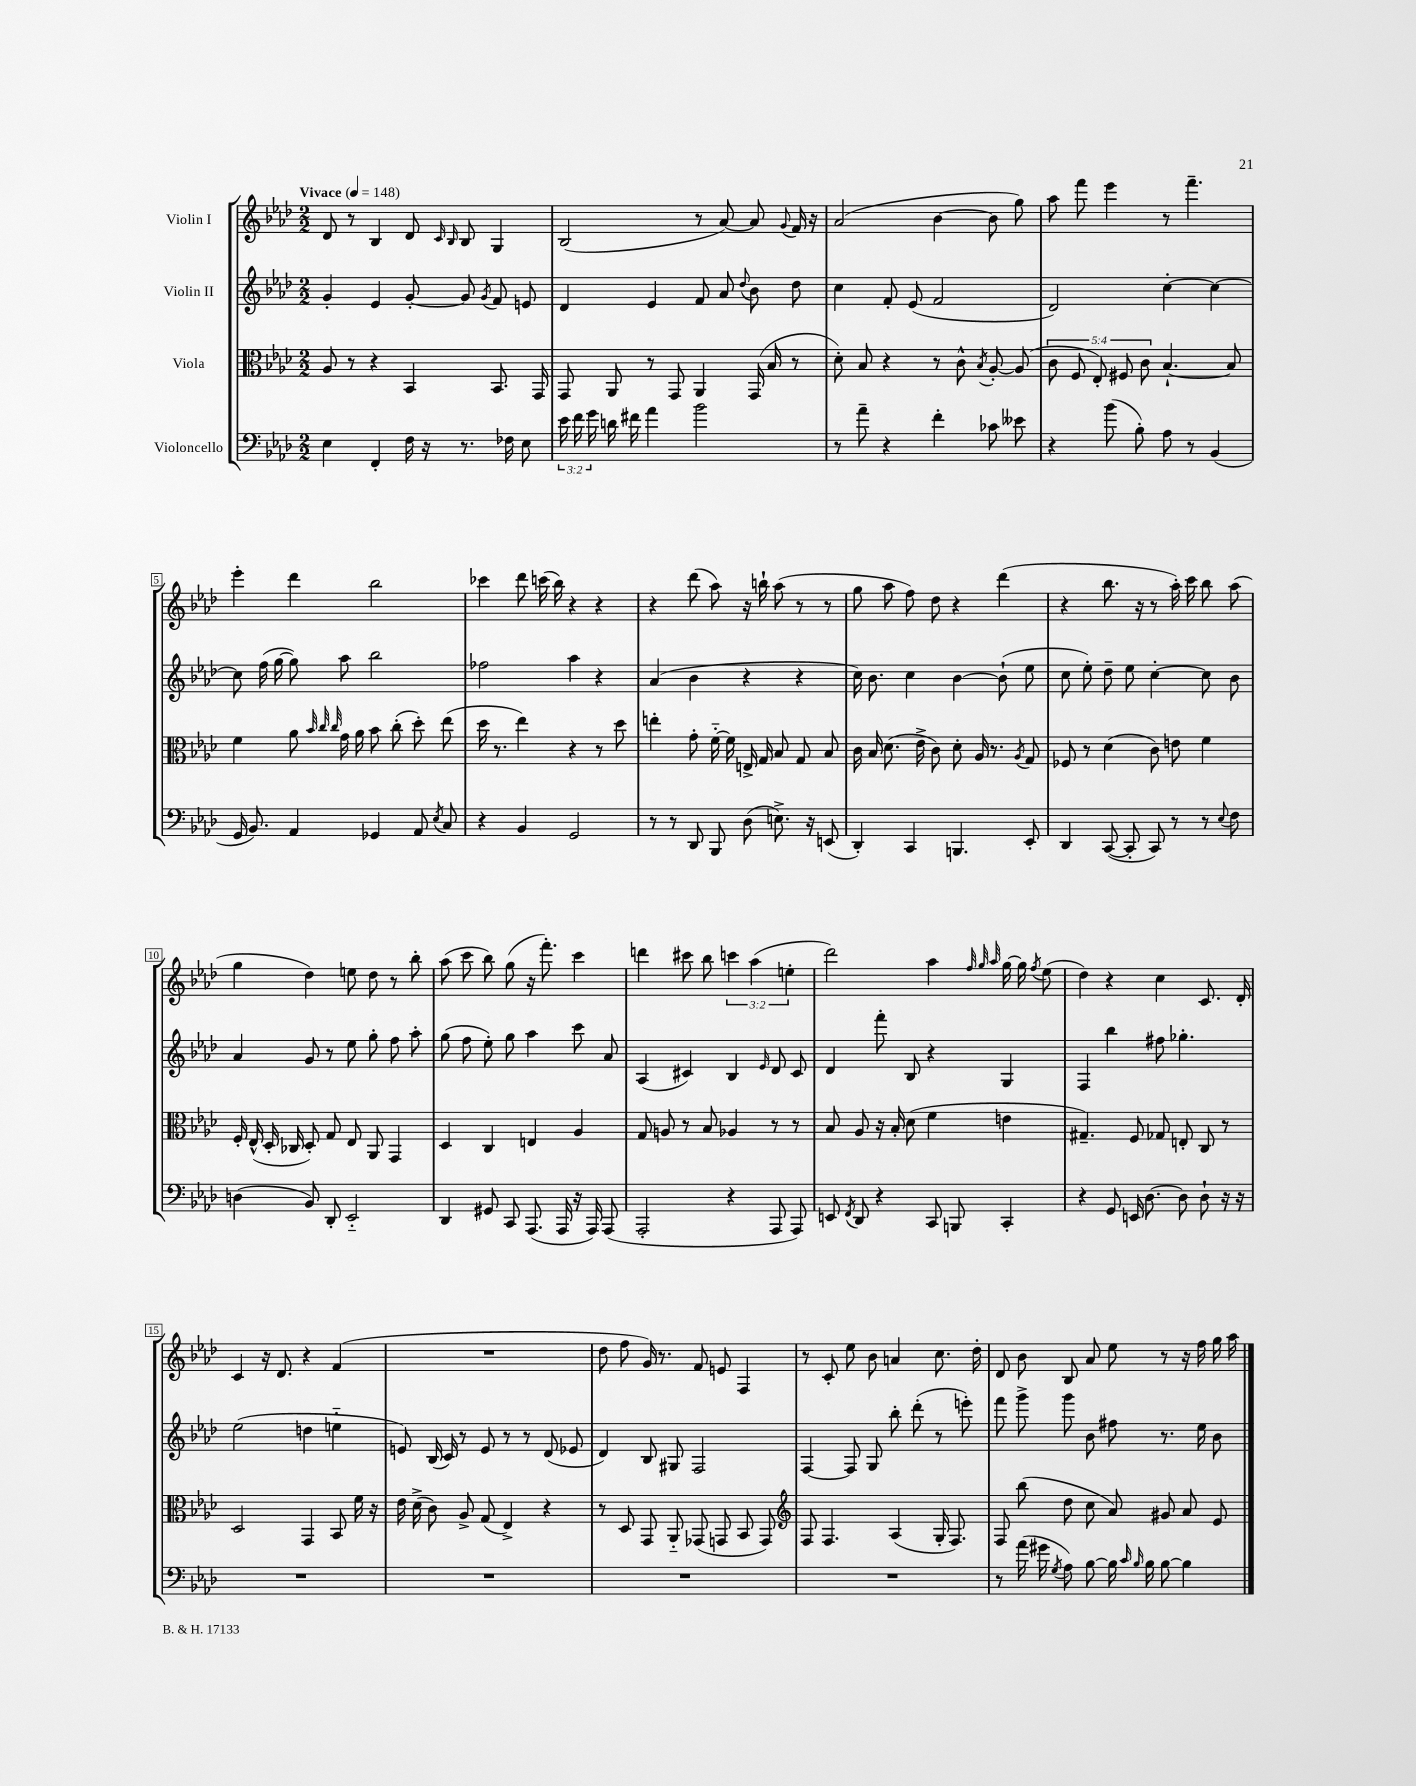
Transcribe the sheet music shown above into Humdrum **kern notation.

**kern	**kern	**kern	**kern
*part4	*part3	*part2	*part1
*staff4	*staff3	*staff2	*staff1
*I"Violoncello	*I"Viola	*I"Violin II	*I"Violin I
*clefF4	*clefC3	*clefG2	*clefG2
*k[b-e-a-d-]	*k[b-e-a-d-]	*k[b-e-a-d-]	*k[b-e-a-d-]
*M2/2	*M2/2	*M2/2	*M2/2
*MM148	*MM148	*MM148	*MM148
=1	=1	=1	=1
!	!	!	!LO:TX:a:B:t=Vivace
4E-\	8A-/	4g'/	8d-/
.	8r	.	8r
4FF'/	4r	4e-/	4B-/
16F\	4BB-/	[8g'/	8d-/
16r	.	.	.
.	.	.	16qqc/
.	.	.	16qqB-/
8.r	.	8g/]	8B-/
.	.	8qg/	.
.	8.BB-/	8f/	4G/
16F-X\	.	.	.
8E-\	.	8en/	.
.	16GG/	.	.
=2	=2	=2	=2
24e-\	8GG/	4d-/	(2B-/
24f\	.	.	.
24g\	.	.	.
16dn\	8AA-/	.	.
16f#X\	.	.	.
4a-\	8r	4e-/	.
.	8GG/	.	.
2b-\	4AA-/	8f/	8r
.	.	8a-/	[8a-/)
.	.	8qqdd-/	.
.	(16GG/	8b-\	8a-/]
.	16B-/	.	.
.	.	.	8qqg/
.	8r	8dd-\	16f/
.	.	.	16r
=3	=3	=3	=3
8r	8d-'\)	4cc\	(2a-/
8a-~\	8B-/	.	.
4r	4r	8f'/	.
.	.	(8e-/	.
4f'\	8r	2f/	[4b-\
.	8c^^\	.	.
.	8qB-/	.	.
8c-X\	[8A-'/	.	8b-\]
8e--X\	(8A-/]	.	8gg\)
=4	=4	=4	=4
4r	10c\	2d-/)	8aa-\
.	10F/	.	.
.	.	.	8fff\
.	10E-'/)	.	.
(8b-\	.	.	4eee-\
.	10F#X/	.	.
8B-'\)	.	.	.
.	10c\	.	.
8A-\	[4.B-`/	[4cc'\	8r
8r	.	.	4.fff~\
(4BB-/	.	4cc\_	.
.	8B-/]	.	.
!!LO:LB:g=z
=5	=5	=5	=5
16GG/	4f\	8cc\]	4eee-'\
8.BB-/)	.	.	.
.	.	(16ff\	.
.	.	[16gg\	.
4AA-/	8a-\	8gg\])	4ddd-\
.	32qqb-/	.	.
.	32qqcc/	.	.
.	32qqcc/	.	.
.	16g\	8aa-\	.
.	16a-\	.	.
4GG-X/	8b-\	2bb-\	2bb-\
.	(8cc'\	.	.
8AA-/	8dd-'\)	.	.
8qE-/	.	.	.
8C/	(8ee-\	.	.
=6	=6	=6	=6
4r	16dd-\	2ff-X\	4ccc-X\
.	8.r	.	.
4BB-/	4ee-\)	.	8ddd-\
.	.	.	(16cccn\
.	.	.	16bb-\)
2GG/	4r	4aa-\	4r
.	8r	4r	4r
.	8dd-\	.	.
=7	=7	=7	=7
8r	4een'\	(4a-/	4r
8r	.	.	.
8DD-/	8g'\	4b-\	(8ddd-\
8BBB-/	[16f\	.	8aa-\)
.	16f\]	.	.
(8D-\	16En^/	4r	16r
.	16G/	.	16bbn`\
8.En^\)	8B-/	.	(8aa-\
.	8G/	4r	8r
16r	.	.	.
(8EEn/	8B-/	.	8r
=8	=8	=8	=8
4DD-'/)	16c\	16cc\)	8gg\
.	16B-/	8.b-\	.
.	(8.d-\	.	8aa-\
4CC/	.	4cc\	8ff\)
.	16e-^\	.	.
.	8c\)	.	8dd-\
4.BBBn/	8d-'\	[4b-\	4r
.	16A-/	.	.
.	8.r	.	.
.	.	(8b-`\]	(4ddd-\
.	8qA-/	.	.
8EE-'/	8G/	8ee-\	.
=9	=9	=9	=9
4DD-/	8F-X/	8cc\	4r
.	8r	8ee-'\)	.
([8CC/	(4d-\	8dd-~\	8.bb-\
8CC'/]	.	8ee-\	.
.	.	.	16r
8CC/)	8c\)	[4cc'\	8r
8r	8en\	.	16aa-'\)
.	.	.	16ccc\
8r	4f\	8cc\]	8bb-\
8qqE-/	.	.	.
8F\	.	8b-\	(8aa-\
!!LO:LB:g=z
=10	=10	=10	=10
(4Dn\	16F'/	4a-/	4gg\
.	(16E-^^/	.	.
.	16D-'/	.	.
.	16C-X/	.	.
8BB-/)	8D-'/)	8g/	4dd-\)
8DD-'/	8G/	8r	.
2EE-/	8E-/	8ee-\	8een\
.	8AA-/	8gg'\	8dd-\
.	4GG/	8ff\	8r
.	.	8aa-'\	8bb-'\
=11	=11	=11	=11
4DD-/	4D-/	(8gg\	(8aa-\
.	.	8ff\	8ccc\
8GG#X/	4C/	8ee-'\)	8bb-\)
8CC/	.	8gg\	(8gg\
(8.AAA-/	4En/	4aa-\	16r
.	.	.	8.fff'\)
16AAA-/	.	.	.
16r	4A-/	8ccc\	4ccc\
16AAA-/)	.	.	.
(8AAA-/	.	8a-/	.
=12	=12	=12	=12
2AAA-'/	8G/	(4A-/	4dddn\
.	8An/	.	.
.	8r	4c#X/)	8ccc#X\
.	8B-/	.	8bb-\
4r	4A-X/	4B-/	6cccn\
.	.	.	(6aa-\
.	.	16qqe-/	.
8AAA-/	8r	8d-/	.
.	.	.	6een'\
8AAA-/)	8r	8c#/	.
=13	=13	=13	=13
8EEn/	8B-/	4d-/	2ddd-\)
8qFF/	.	.	.
8DD-/	8A-/	.	.
4r	16r	8fff'\	.
.	16B-'/	.	.
.	(8d-\	8B-/	.
8CC/	4f\	4r	4aa-\
8BBBn/	.	.	.
.	.	.	32qqff/
.	.	.	32qqgg/
.	.	.	32qqaa-/
4CC'/	4en\	4G/	[16gg\
.	.	.	16gg\]
.	.	.	8qff/
.	.	.	(8ee-\
=14	=14	=14	=14
4r	4.G#X~/)	4F/	4dd-\)
8GG/	.	4bb-\	4r
16EEn/	8F/	.	.
[8.D-\	.	.	.
.	8G-X/	8ff#X\	4cc\
8D-\]	8En'/	4.gg-X'\	.
8D-`\	8C/	.	8.c/
16r	8r	.	.
16r	.	.	16d-'/
!!LO:LB:g=z
=15	=15	=15	=15
1r	2D-/	(2ee-\	4c/
.	.	.	16r
.	.	.	8.d-/
.	4GG/	4ddn\	4r
.	8BB-/	4een\	(4f/
.	16f\	.	.
.	16r	.	.
=16	=16	=16	=16
1r	16e-\	8en/)	1r
.	(16d-^\	.	.
.	8c\)	(16B-/	.
.	.	16c/)	.
.	8A-^/	8r	.
.	(8G/	8e/	.
.	4E-^/)	8r	.
.	.	8r	.
.	4r	(8d-/	.
.	.	8e-X/	.
=17	=17	=17	=17
1r	8r	4d-/)	8dd-\
.	8D-/	.	8ff\
.	8GG/	8B-/	16g/)
.	.	.	8.r
.	8AA-/	8G#X/	.
.	(8GG-X/	2F/	8f/
.	8GGn/	.	8en/
.	8BB-/	.	4F/
.	8GG/)	.	.
=18	=18	=18	=18
*	*clefG2	*	*
1r	8F/	[4F/	8r
.	4.F/	.	8c'/
.	.	8F/]	8ee-\
.	.	8G/	8b-\
.	(4A-/	8bb-'\	4an/
.	.	(8ddd-'\	.
.	16G'/	8r	8.cc\
.	8.F/)	.	.
.	.	8eeen'\)	.
.	.	.	16dd-'\
=19	=19	=19	=19
8r	8F/	8fff\	8d-/
(16a-\	(8bb-\	8ggg^\	8b-\
16g#X\	.	.	.
8qG/	.	.	.
8A-\)	8dd-\	8ggg\	8B-/
[8B-\	8cc\	8b-\	8a-/
16B-\]	8a-/)	8ff#X\	8ee-\
16qqc/	.	.	.
16qqB-/	.	.	.
16B-\	.	.	.
[8B-\	8g#X/	8.r	8r
4B-\]	8a-/	.	16r
.	.	16ee-\	16ff\
.	8e-/	8b-\	16gg\
.	.	.	16aa-\
==	==	==	==
*-	*-	*-	*-
